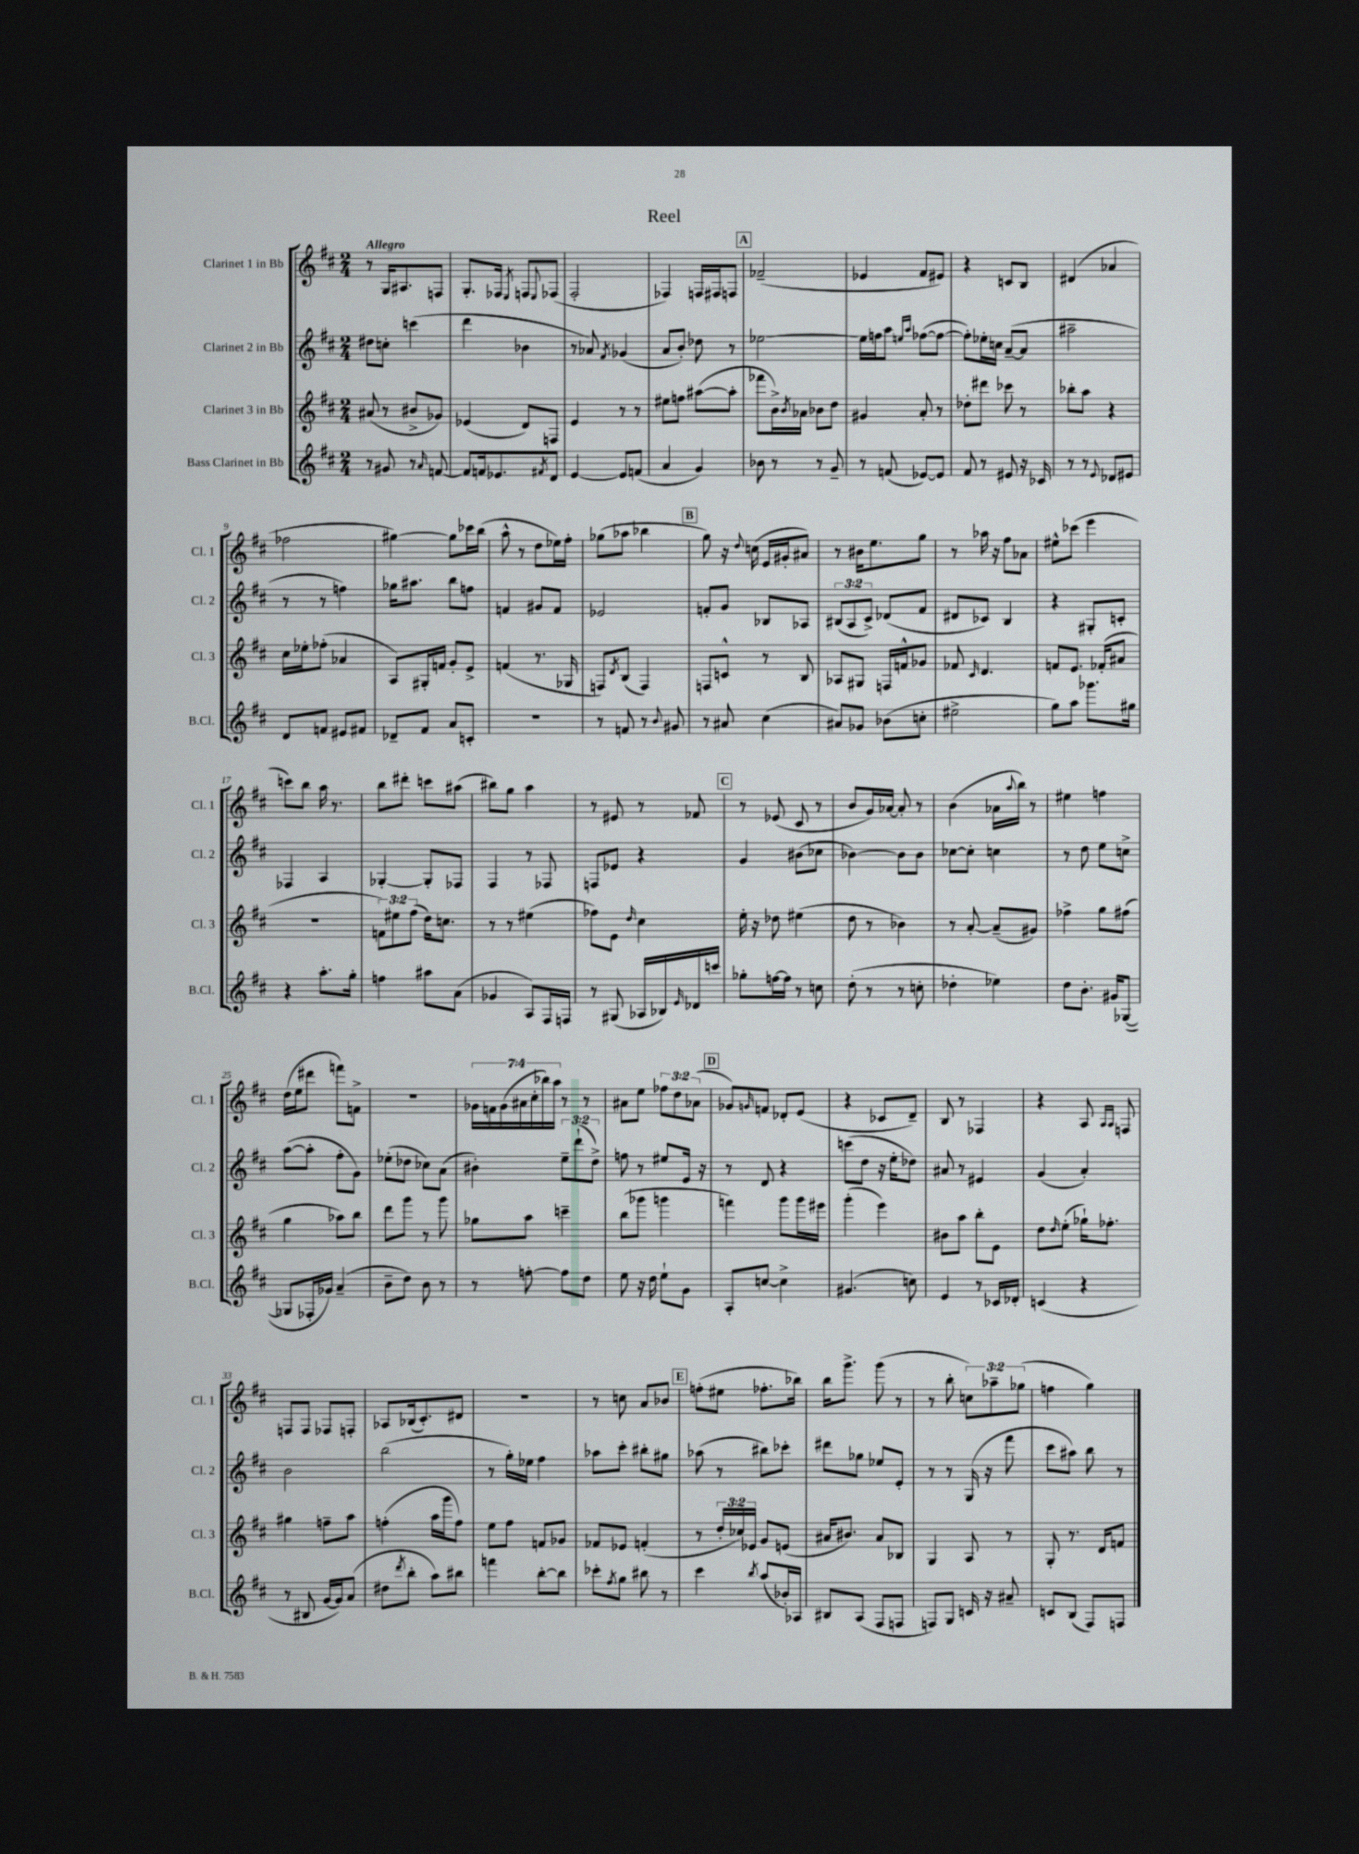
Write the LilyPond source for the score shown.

\header { title = "Reel" }
<<
\new StaffGroup <<
\new Staff = "s0" \with { instrumentName = "Clarinet 1 in Bb" shortInstrumentName = "Cl. 1" } {
    \clef treble \key d \major \numericTimeSignature \time 2/4 \override Staff.TupletNumber.text = #tuplet-number::calc-fraction-text \tempo "Allegro"
    r8 g16 ais8. f8 |
    g8.-. fes16 \acciaccatura { e8 } f8 \appoggiatura { e8 } fes8( |
    fis2-. |
    fes4) f16 fis16 f8 |
    \mark \markup { \box "A" } fes'2--( |
    ees'4 fis'8 eis'8) |
    r4 c'8 b8 |
    dis'4( aes'4 |
    fes''2 |
    gis''4~) gis''8 ces'''16 b''16( |
    a''8-^ r8 d''8 ees''16) fis''16-. |
    ges''8( aes''8 bes''4 |
    \mark \markup { \box "B" } g''8) r16 \appoggiatura { d''8 } c''16( e'16 gis'16-. ais'8) |
    r8 bis'16 e''8. g''8 |
    r8 aes''16 r16 fis''8 aes'8 |
    eis''8-^ ces'''8( e'''4 |
    c'''8) b''8 a''16 r8. |
    b''8 dis'''8-. c'''8 ais''8( |
    bis''8) g''8 a''4 |
    r8 eis'8 r8 fes'8 |
    \mark \markup { \box "C" } r8 ees'8( cis'8 r8 |
    b'8 g'16) aes'16~ aes'8-. r8 |
    b'4( aes'16 \appoggiatura { a''8 } b''16) r8 |
    eis''4 f''4 |
    d''16( e''16 dis'''8 f'''8) f'8-> |
    r2 |
    \tuplet 7/4 { ges'16 f'16 ges'16( ais'16 cis''16-. bes''16) a''16 } r8 r8 |
    ais'8 e''8 \tuplet 3/2 { fes''8 d''8 aes'8( } |
    \mark \markup { \box "D" } ges'8) \grace { g'16 } f'8 des'8-. e'8( |
    r4 ces'8 d'8--) |
    b8 r8 fes4 |
    r4 a8 \grace { a16 a16 } f8 |
    f8 f8 fes8 f8-. |
    aes8 bes16( cis'8.-.) dis'8 |
    R2 |
    r8 c''8 a'8 bes'8 |
    \mark \markup { \box "E" } f''8-.( eis''8 fes''8.-. bes''16) |
    b''16 g'''8.-> g'''8( r8 |
    r8 b''8-. \tuplet 3/2 { c''8) aes''8-- ges''8( } |
    f''4 g''4) \bar "|." |
}
\new Staff = "s1" \with { instrumentName = "Clarinet 2 in Bb" shortInstrumentName = "Cl. 2" } {
    \clef treble \key d \major \numericTimeSignature \time 2/4 \override Staff.TupletNumber.text = #tuplet-number::calc-fraction-text
    dis''8 c''8-. c'''4( |
    d'''4 bes'4 |
    r8 aes'8) \acciaccatura { fis'8 } ges'4( |
    a'8 b'8-.) des''8 r8 |
    \mark \markup { \box "A" } ees''2~ |
    ees''16 f''16 a''8 \grace { e''16 a''16 } fes''8~( fes''8~ |
    fes''8-.) ees''16-. c''16 a'8~--( a'8 |
    ais''2-- |
    r8 r8 f''4) |
    ges''16 ais''8. b''8 f''8 |
    f'4 gis'8 f'8 |
    ees'2 |
    \mark \markup { \box "B" } f'8-. g'8 bes8 aes8 |
    \tuplet 3/2 { bis8( a8 cis'8->) } des'8( fis'8 |
    dis'8 ces'8) b4 |
    r4 gis8-. c'8-. |
    fes4 a4 |
    ges4~-. ges8-. fes8 |
    fis4 r8 fes8 |
    f8 ees'8 r4 |
    \mark \markup { \box "C" } g'4 bis'8( ces''8 |
    bes'4~) bes'8 bes'8 |
    ces''8~ ces''8-. c''4 |
    r8 d''8 e''8 c''8-> |
    a''8~( a''8-. fis''8-. g'8) |
    ees''8-.( des''8 ces''8) a'8( |
    bis'4-.) \tuplet 3/2 { e''8-- d'''8-!( d''8->) } |
    f''8 r8 eis''8 e'16 r16 |
    \mark \markup { \box "D" } r8 d'8 r4 |
    c'''8( d''8 r16 e''16-. des''8) |
    ais'8 r8 eis'4 |
    g'4( a'4-.) |
    b'2 |
    b''2( |
    r8 g''16-.) ees''16 fis''4 |
    aes''8 cis'''8-. bis''8-. gis''8 |
    \mark \markup { \box "E" } aes''8( r8 bis''8) ces'''8-. |
    dis'''8 ges''8 ees''8 e'8-. |
    r8 r8 g16( r16 fis'''8 |
    cis'''8 ais''8) b''8 r8 \bar "|." |
}
\new Staff = "s2" \with { instrumentName = "Clarinet 3 in Bb" shortInstrumentName = "Cl. 3" } {
    \clef treble \key d \major \numericTimeSignature \time 2/4 \override Staff.TupletNumber.text = #tuplet-number::calc-fraction-text
    ais'8( r8 bis'8-> ges'8) |
    ees'4( d'8) f8 |
    e'4 r8 r8 |
    eis''8 f''8 ais''8~( ais''8-. |
    \mark \markup { \box "A" } fes'''8 b'16->) \acciaccatura { b'8 } aes'16 bes'8 d''8 |
    gis'4 a'8-. r8 |
    des''8-. dis'''8 ces'''8 r8 |
    bes''8-. a''8 r4 |
    cis''16 ees''16-. fes''8-.( aes'4 |
    a8) gis16-. f'16 g'8-. e'8-> |
    f'4( r8. ges16 |
    f8) \acciaccatura { d'8 } b8( f4) |
    \mark \markup { \box "B" } f8 c'8-^ r8 b8 |
    aes8 gis8 f16 f'16-^ ges'8 |
    fes'8 \grace { cis'16 } d'4. |
    f'8 e'8. fes'16-.( ais'8 |
    r2 |
    \tuplet 3/2 { f'8) eis''8 fis''8( } d''16) c''8. |
    r8 r8 eis''4( |
    fes''8) e'8 \grace { d''16 } cis''4 |
    \mark \markup { \box "C" } e''16-. r16 des''8 eis''4( |
    d''8 r8 bes'4) |
    r8 a'8~-. a'8--( gis'8) |
    fes''4-> g''8 fis''8( |
    g''4 aes''8) b''8 |
    d'''8 g'''8 r8 g'''8 |
    ges''8 a''8 c'''4-- |
    b''8( ges'''8 g'''4 |
    \mark \markup { \box "D" } f'''4) g'''8 g'''16 eis'''16 |
    g'''4-.( e'''4) |
    bis'8 a''8 b''8-. e'8 |
    d''8 \grace { d''16 } e''8-.( ges''16-!) fes''8.-. |
    gis''4 f''8-- a''8 |
    f''4-.( a''16 g'''16 f''8) |
    e''8 fis''8 f'8 ges'8 |
    fes'8 ees'8 f'4-.( |
    \mark \markup { \box "E" } r8 \tuplet 3/2 { d''16-. ces''16) ees'16 } g'8 e'8( |
    ais'16 bis'8.) ais'8 bes8 |
    g4 a8 r8 |
    g8-. r8. d'16 f'8 \bar "|." |
}
\new Staff = "s3" \with { instrumentName = "Bass Clarinet in Bb" shortInstrumentName = "B.Cl." } {
    \clef treble \key d \major \numericTimeSignature \time 2/4
    r8 gis'8 r8 \grace { a'16 } f'8~ |
    f'8 f'16 ees'8. \acciaccatura { fis'8 } d'8 |
    e'4~ e'8 f'8( |
    a'4 g'4) |
    \mark \markup { \box "A" } bes'8 r8 r8 g'8-- |
    r8 f'8( ees'8~) ees'8 |
    fis'8 r8 eis'8 r16 ces'16 |
    r8 r8 \appoggiatura { e'8 } des'8 eis'8 |
    d'8 f'8 eis'8 fis'8 |
    des'8-- fis'8 a'8 c'8-. |
    r2 |
    r8 f'8 r8 \appoggiatura { b'8 } gis'8 |
    \mark \markup { \box "B" } r8 ais'8 cis''4( |
    ais'8) ges'8 bes'8( c''8-. |
    eis''2-> |
    g''8) a''8 ges'''8. gis''16 |
    r4 a''8.-. g''16-. |
    f''4 ais''8 a'8( |
    ges'4 a8) fis16 f16 |
    r8 gis8( aes16 bes16) \grace { e'16 } des'16 c'''16 |
    \mark \markup { \box "C" } ges''8-. f''16~ f''16 r8 c''8 |
    d''8-.( r8 r8 c''8-. |
    des''4-. ees''4) |
    d''8 b'8.-. gis'16 ges8~( |
    ges8 fes16-. ges'16) a'4--( |
    b'8-- d''8) b'8 r8 |
    r8 f''8~-. f''8 d''8 |
    e''8 r16 d''16 e''8-! g'8 |
    \mark \markup { \box "D" } a8-. c''8~ c''4-> |
    gis'4.( c''8) |
    e'4 r8 ces'16 des'16-. |
    c'4( r4 |
    r8 bis8 g'16~ g'16) a'8( |
    dis''8 \acciaccatura { d'''8 } b''8-. a''8) bis''8 |
    f'''4 b''8~-. b''8 |
    ces'''8-. \acciaccatura { fis''8 } g''8 bis''8 r8 |
    \mark \markup { \box "E" } cis'''4 \acciaccatura { b''8 } a''8( bes'16-.) aes16 |
    bis8 a8( fis8 f8 |
    f8) g8 c'16 r16 ais'8-- |
    c'8 b8( fis8) f8 \bar "|." |
}
>>
>>
